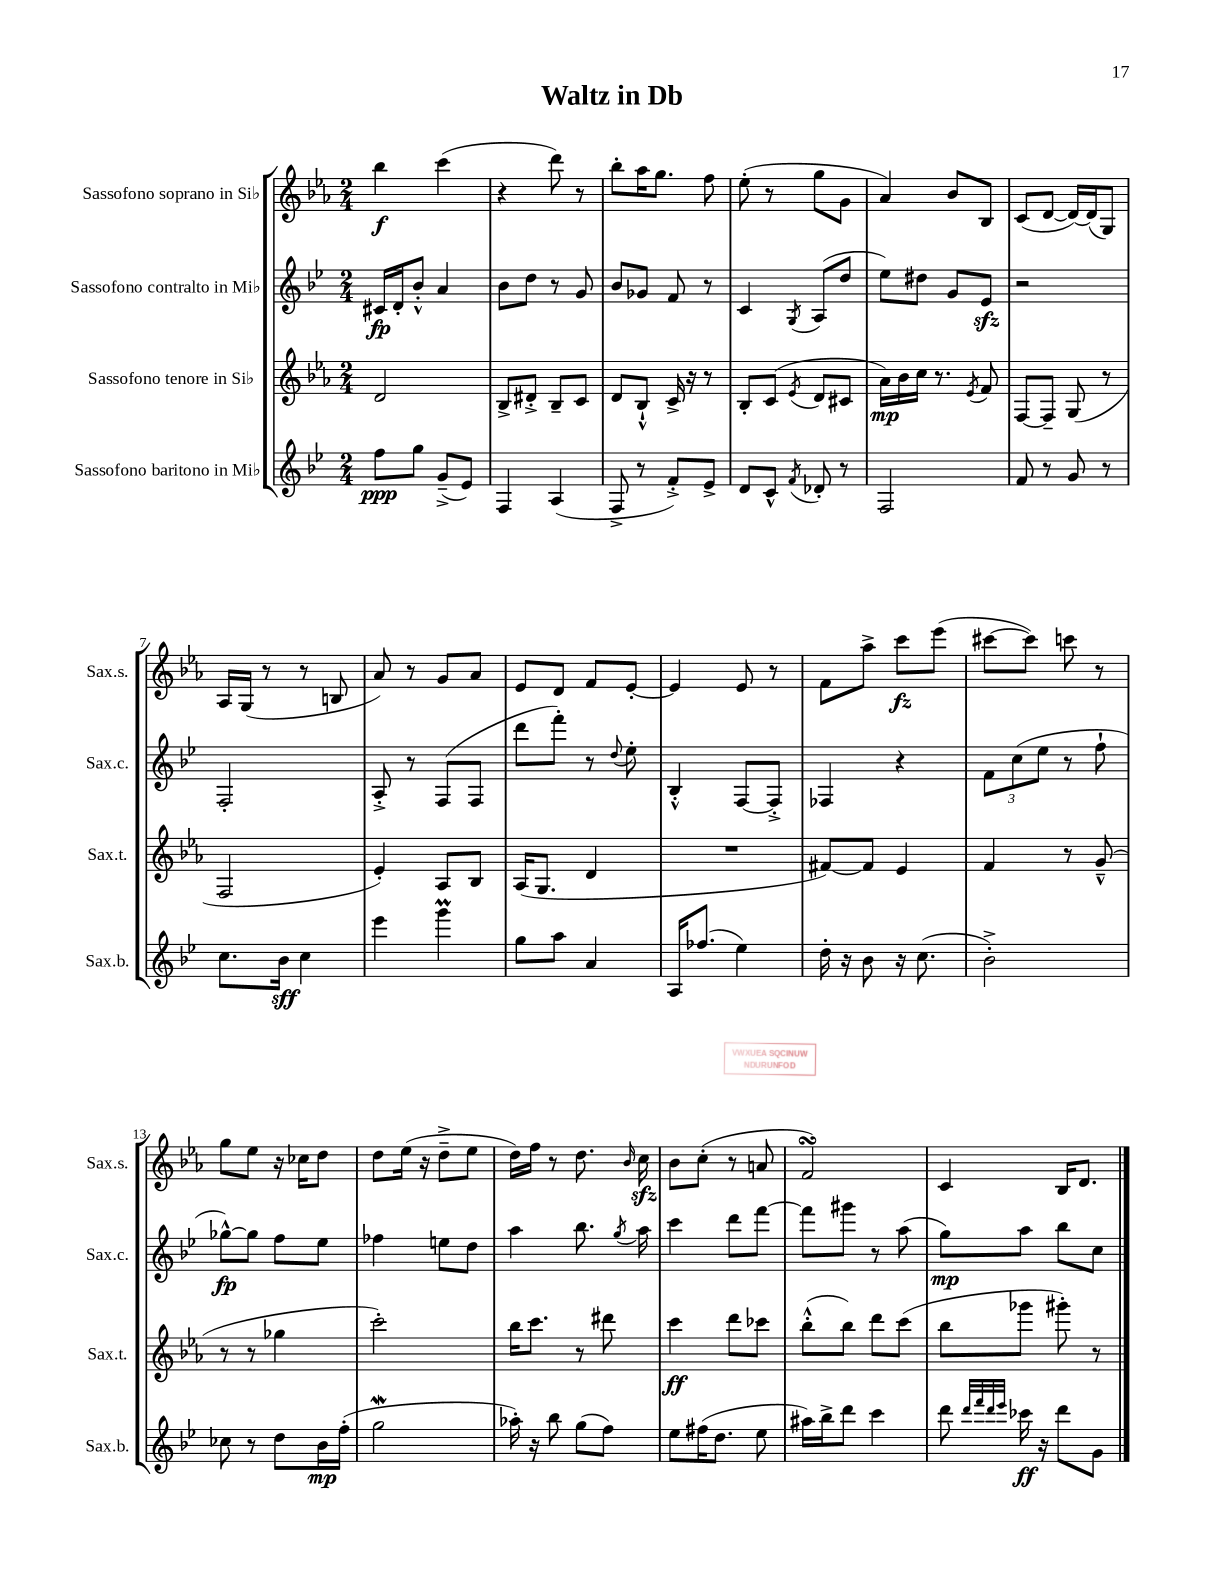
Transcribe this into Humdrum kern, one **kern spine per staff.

**kern	**dynam	**kern	**dynam	**kern	**dynam	**kern	**dynam
*part4	*part4	*part3	*part3	*part2	*part2	*part1	*part1
*staff4	*staff4	*staff3	*staff3	*staff2	*staff2	*staff1	*staff1
*I"Sassofono baritono in Mi♭	*	*I"Sassofono tenore in Si♭	*	*I"Sassofono contralto in Mi♭	*	*I"Sassofono soprano in Si♭	*
*I'Sax.b.	*	*I'Sax.t.	*	*I'Sax.c.	*	*I'Sax.s.	*
*clefG2	*	*clefG2	*	*clefG2	*	*clefG2	*
*k[b-e-]	*	*k[b-e-a-]	*	*k[b-e-]	*	*k[b-e-a-]	*
*M2/4	*	*M2/4	*	*M2/4	*	*M2/4	*
=1	=1	=1	=1	=1	=1	=1	=1
8ff\L	ppp	2d/	.	16c#X/LL	fp	4bb-\	f
.	.	.	.	16d'/J	.	.	.
8gg\J	.	.	.	8b-'^^/J	.	.	.
(8g~^/L	.	.	.	4a/	.	(4ccc\	.
8e-/J)	.	.	.	.	.	.	.
=2	=2	=2	=2	=2	=2	=2	=2
4F/	.	8B-^/L	.	8b-\L	.	4r	.
.	.	8d#X'^/J	.	8dd\J	.	.	.
(4A/	.	8B-~/L	.	8r	.	8ddd\)	.
.	.	8c/J	.	8g/	.	8r	.
=3	=3	=3	=3	=3	=3	=3	=3
8F^/	.	8d/L	.	8b-/L	.	8bb-'\L	.
8r	.	8B-`^^/J	.	8g-X/J	.	16aa-\K	.
.	.	.	.	.	.	8.gg\J	.
8f'^/L)	.	16c^/	.	8f/	.	.	.
.	.	16r	.	.	.	.	.
8e-^/J	.	8r	.	8r	.	8ff\	.
=4	=4	=4	=4	=4	=4	=4	=4
8d/L	.	8B-'/L	.	4c/	.	(8ee-'\	.
8c^^/J	.	(8c/J	.	.	.	8r	.
8qf/	.	8qe-/	.	8qG/	.	.	.
8d-X'/	.	8d/L	.	(8A/L	.	8gg\L	.
8r	.	8c#X/J	.	8dd/J	.	8g\J	.
=5	=5	=5	=5	=5	=5	=5	=5
2F/	.	16a-\LL)	mp	8ee-\L)	.	4a-/)	.
.	.	16b-\	.	.	.	.	.
.	.	16cc\JJ	.	8dd#X\J	.	.	.
.	.	8.r	.	.	.	.	.
.	.	.	.	8g/L	.	8b-/L	.
.	.	8qe-/	.	.	.	.	.
.	.	8f/	.	8e-zz/J	.	8B-/J	.
=6	=6	=6	=6	=6	=6	=6	=6
8f/	.	[8F/L	.	2r	.	(8c/L	.
8r	.	8F~/J]	.	.	.	[8d/J	.
8g/	.	(8G/	.	.	.	16d/LL_)	.
.	.	.	.	.	.	(16d/J]	.
8r	.	8r	.	.	.	8G/J)	.
!!LO:LB:g=z
=7	=7	=7	=7	=7	=7	=7	=7
8.cc\L	.	2F/	.	2F'/	.	16A-/LL	.
.	.	.	.	.	.	(16G/JJ	.
.	.	.	.	.	.	8r	.
16b-\Jk	sff	.	.	.	.	.	.
4cc\	.	.	.	.	.	8r	.
.	.	.	.	.	.	8Bn/	.
=8	=8	=8	=8	=8	=8	=8	=8
4eee-\	.	4e-'/)	.	8A'^/	.	8a-/)	.
.	.	.	.	8r	.	8r	.
4gggM\	.	8A-/L	.	(8F/L	.	8g/L	.
.	.	8B-/J	.	8F/J	.	8a-/J	.
=9	=9	=9	=9	=9	=9	=9	=9
8gg\L	.	(16A-/KL	.	8ddd\L	.	8e-/L	.
.	.	8.G/J	.	.	.	.	.
8aa\J	.	.	.	8fff'\J)	.	8d/J	.
4a/	.	4d/	.	8r	.	8f/L	.
.	.	.	.	8qqdd/	.	.	.
.	.	.	.	8ee-'\	.	[8e-'/J	.
=10	=10	=10	=10	=10	=10	=10	=10
16A/KL	.	2r	.	4B-'^^/	.	4e-/]	.
(8.ff-X/J	.	.	.	.	.	.	.
4ee-\)	.	.	.	[8F/L	.	8e-/	.
.	.	.	.	8F'^/J]	.	8r	.
=11	=11	=11	=11	=11	=11	=11	=11
16dd'\	.	[8f#X/L)	.	4F-X/	.	8f\L	.
16r	.	.	.	.	.	.	.
8b-\	.	8f#/J]	.	.	.	8aa-^\J	.
16r	.	4e-/	.	4r	.	8ccc\L	fz
(8.cc\	.	.	.	.	.	.	.
.	.	.	.	.	.	(8eee-\J	.
=12	=12	=12	=12	=12	=12	=12	=12
2b-'^\)	.	4f/	.	12f\L	.	[8ccc#X\L	.
.	.	.	.	(12cc\	.	.	.
.	.	.	.	.	.	8ccc#\J])	.
.	.	.	.	12ee-\J	.	.	.
.	.	8r	.	8r	.	8cccn\	.
.	.	(8g~^^/	.	8ff`\	.	8r	.
!!LO:LB:g=z
=13	=13	=13	=13	=13	=13	=13	=13
8cc-X\	.	8r	.	[8gg-X^^\L)	fp	8gg\L	.
8r	.	8r	.	8gg-\J]	.	8ee-\J	.
8dd\L	.	4gg-X\	.	8ff\L	.	16r	.
.	.	.	.	.	.	16cc-X\KL	.
16b-\L	mp	.	.	8ee-\J	.	8dd\J	.
(16ff'\JJ	.	.	.	.	.	.	.
=14	=14	=14	=14	=14	=14	=14	=14
2ggW\	.	2ccc'\)	.	4ff-X\	.	8dd\L	.
.	.	.	.	.	.	(16ee-\Jk	.
.	.	.	.	.	.	16r	.
.	.	.	.	8een\L	.	8dd~^\L	.
.	.	.	.	8dd\J	.	8ee-\J	.
=15	=15	=15	=15	=15	=15	=15	=15
16aa-X'\)	.	16bb-\KL	.	4aa\	.	16dd\LL)	.
16r	.	8.ccc\J	.	.	.	16ff\JJ	.
8bb-\	.	.	.	.	.	8r	.
(8gg\L	.	8r	.	8.bb-\	.	8.dd\	.
8ff\J)	.	8ddd#X\	.	.	.	.	.
.	.	.	.	8qgg/	.	16qqb-/	.
.	.	.	.	16aa\	.	16cczz\	.
=16	=16	=16	=16	=16	=16	=16	=16
8ee-\L	.	4ccc\	ff	4ccc\	.	8b-\L	.
(16ff#X\K	.	.	.	.	.	(8cc'\J	.
8.dd\J	.	.	.	.	.	.	.
.	.	8ddd\L	.	8ddd\L	.	8r	.
8ee-\	.	8ccc-X\J	.	[8fff\J	.	8an/	.
=17	=17	=17	=17	=17	=17	=17	=17
16aa#X\LL)	.	(8bb-'^^\L	.	8fff\L]	.	2fsSSS/)	.
16bb-^\J	.	.	.	.	.	.	.
8ddd\J	.	8bb-\J)	.	8ggg#X\J	.	.	.
4ccc\	.	8ddd\L	.	8r	.	.	.
.	.	(8ccc\J	.	(8aa\	.	.	.
=18	=18	=18	=18	=18	=18	=18	=18
8ddd\	.	8bb-\L	.	8gg\L)	mp	4c/	.
32qqddd/LLL	.	.	.	.	.	.	.
32qqfff/	.	.	.	.	.	.	.
32qqddd/	.	.	.	.	.	.	.
32qqeee-/JJJ	.	.	.	.	.	.	.
16ccc-X\	ff	8ggg-X\J	.	8aa\J	.	.	.
16r	.	.	.	.	.	.	.
8ddd\L	.	8ggg#X'\)	.	8bb-\L	.	16B-/KL	.
.	.	.	.	.	.	8.d/J	.
8g\J	.	8r	.	8cc\J	.	.	.
==	==	==	==	==	==	==	==
*-	*-	*-	*-	*-	*-	*-	*-
